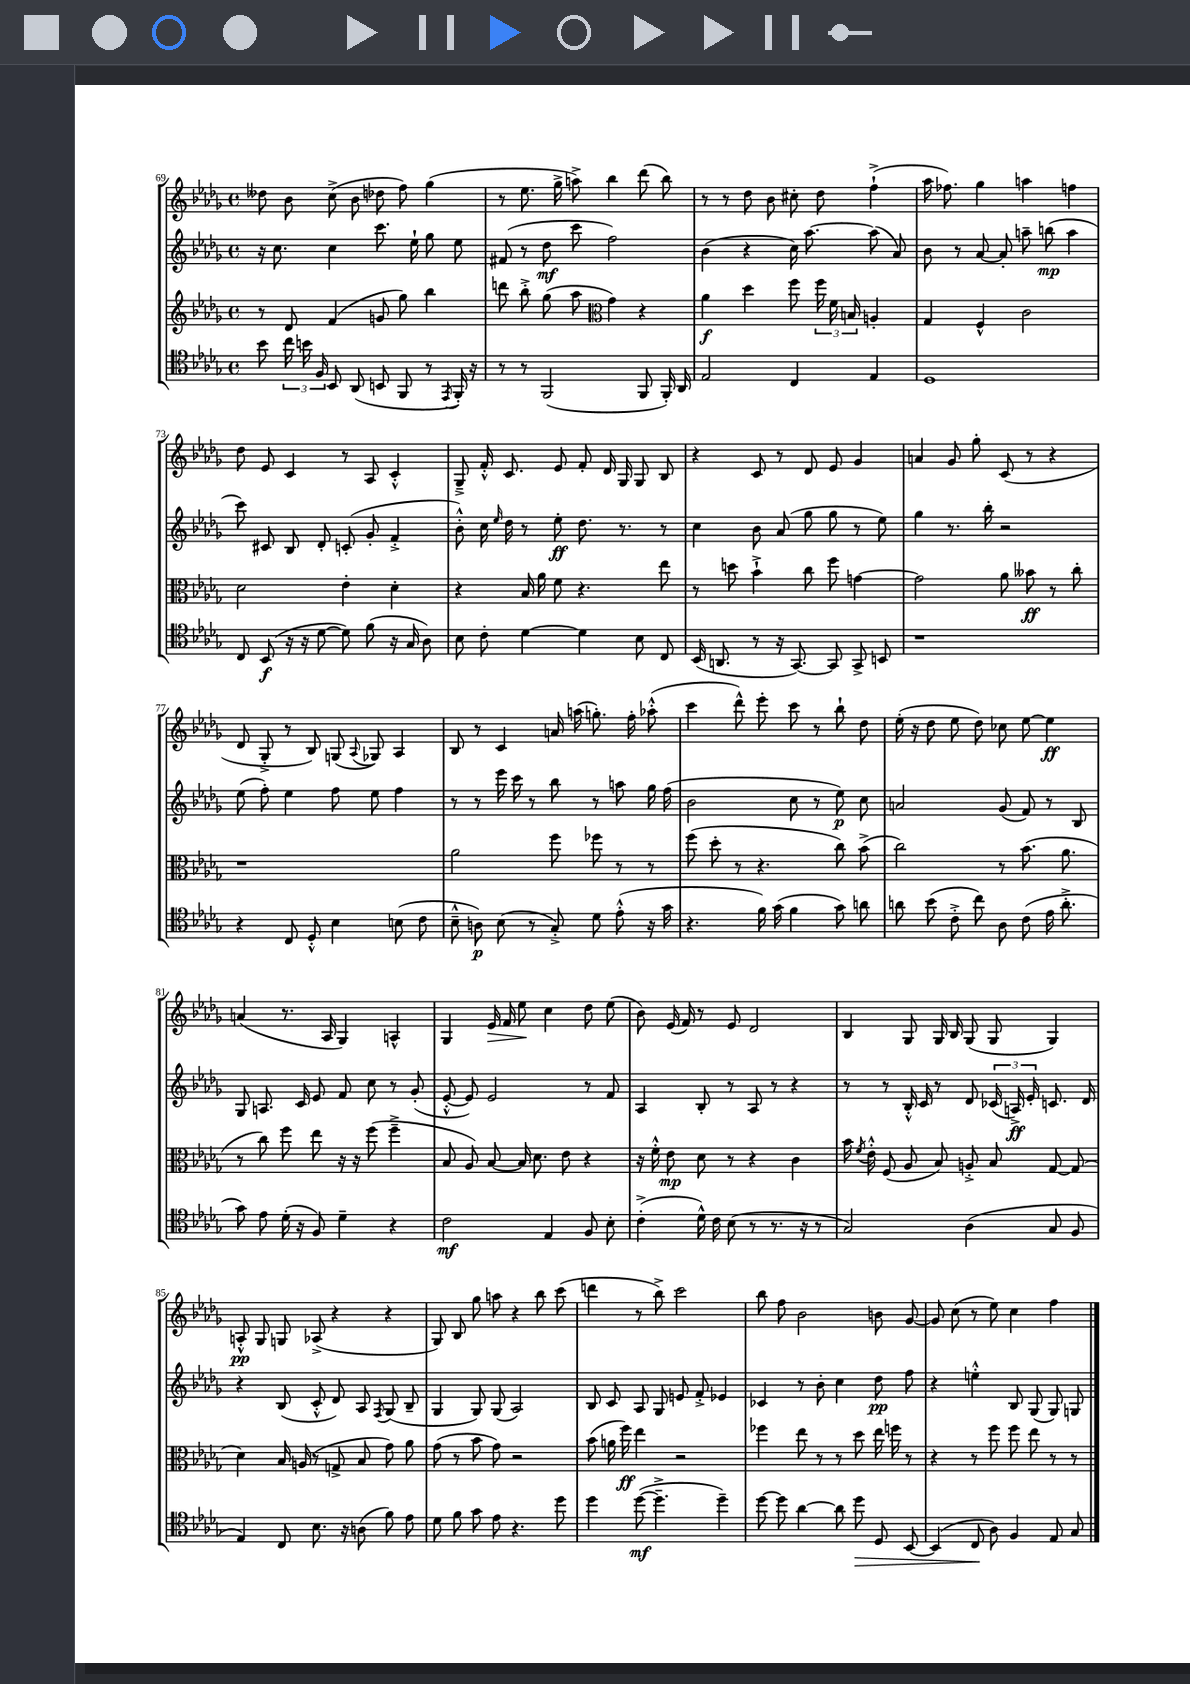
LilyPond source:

<<
\new StaffGroup <<
\new Staff = "s0" {
    \clef treble \key des \major \defaultTimeSignature \time 4/4
    \autoBeamOff deses''8 bes'8 c''8->( bes'8 des''8 f''8) ges''4( |
    r8 ees''8. ges''16-> a''8->) bes''4 des'''8( bes''8) |
    r8 r8 des''8 bes'8 cis''8-. des''8 f''4-!->( |
    aes''16 fes''8.) ges''4 a''4 f''4 |
    des''8 ees'8 c'4 r8 aes8 c'4-.-^ |
    ges8---> f'16-.-^ c'8. ees'8 f'8-. des'16 ges16 ges8 bes8 |
    r4 c'8 r8 des'8 ees'8 ges'4 |
    a'4 ges'8 ges''8-. c'8( r8 r4 |
    des'8 ges8-.-> r8 bes8) g8( \appoggiatura { aes8 } ges8) aes4 |
    bes8 r8 c'4 a'16 a''16( g''8.-.) f''16-. aes''8-.-^( |
    c'''4 des'''8-^) ees'''8-. c'''8 r8 bes''8-! des''8 |
    ees''16-.( r16 des''8 ees''8 des''8) ces''8 ees''8~ ees''4\ff |
    a'4( r8. aes16 ges4) a4-^ |
    ges4 ees'16\> f'16 ees''8\! c''4 des''8 ees''8( |
    bes'8) ees'16( f'16) r8 ees'8 des'2 |
    bes4 ges8 ges16 bes16 ges8( ges8 ges4) |
    a8-.-^\pp ges8 g8 aes8->( r4 r4 |
    ges8) bes8 ges''8 a''8 r4 bes''8 c'''8( |
    d'''4 r8 bes''8->) c'''2 |
    bes''8 f''8 bes'2 b'8 ges'8~ |
    ges'8 c''8( r8 ees''8) c''4 f''4 \bar "|." |
}
\new Staff = "s1" {
    \clef treble \key des \major \defaultTimeSignature \time 4/4
    \autoBeamOff r16 c''8. c''4 c'''8. ees''16-! ges''8 ees''8 |
    fis'8( r8 des''8\mf c'''8 f''2) |
    bes'4( r4 c''16) aes''8.~ aes''8( aes'8) |
    bes'8 r8 aes'8~ aes'8-. a''8-- b''8\mp( a''4 |
    c'''8) cis'8 bes8 des'8-. c'8-.( ges'8-. f'4-.-> |
    bes'8-.-^) c''16 \grace { ees''16 } des''16 r8 ees''8-.\ff des''8. r8. r8 |
    c''4 bes'8 aes'8( ges''8 ges''8 r8 ees''8) |
    ges''4 r8. bes''16-. r2 |
    ees''8( f''8-.) ees''4 f''8 ees''8 f''4 |
    r8 r8 ees'''16 c'''16 r8 bes''8 r8 a''8 ges''16 f''16( |
    bes'2 c''8 r8 ees''8\p) c''8 |
    a'2 ges'8( f'8) r8 bes8 |
    ges8 a8. c'16 ees'8 f'8 c''8 r8 ges'8-.( |
    ees'8~-.-^ ees'8) ees'2 r8 f'8 |
    aes4 bes8-. r8 aes8 r8 r4 |
    r8 r8 bes16-.-^ c'16 r8 des'8 \tuplet 3/2 { ces'16( a16->\ff) ees'16-. } c'8. des'16 |
    r4 bes8( c'8-.-^ des'8) aes8 \acciaccatura { f8 } ges8( bes8-- |
    ges4 ges8) ges8( aes2) |
    bes8 c'8 aes8 ges8 e'8 f'8-.-> ees'4 |
    ces'4 r8 bes'8-. c''4 des''8\pp f''8 |
    r4 e''4-.-^ bes8 ges8( ges8) g8 \bar "|." |
}
\new Staff = "s2" {
    \clef treble \key des \major \defaultTimeSignature \time 4/4
    \autoBeamOff r8 des'8 f'4( g'8 ges''8) bes''4 |
    d'''8 bes''8-.-> ges''8( aes''8 \clef alto ges'4) r4 |
    aes'4\f des''4 f''8 \tuplet 3/2 { f''16 f'16 b16 } a4-. |
    ges4 f4-^ c'2 |
    des'2 ees'4-. des'4-. |
    r4 bes16 aes'16 f'8 r4. ees''8 |
    r8 d''8 bes'4-!-> c''8 f''8 g'4~ |
    g'2 aes'8 beses'8\ff r8 c''8-. |
    r1 |
    aes'2 f''8 fes''8 r8 r8 |
    f''8( des''8-. r8 r4. c''8) bes'8->( |
    c''2) r8 bes'8.( aes'8. |
    r8 c''8) f''8 ees''8 r16 r16 f''8( f''4---> |
    bes8 aes8) bes8~ bes16 des'8. ees'8 r4 |
    r16 f'16-.-^ ees'8\mp des'8 r8 r4 c'4 |
    bes'16 \acciaccatura { f'8 } ees'16-.-^ f8( aes8 bes8) a8-.-> bes8 ges8~ ges8( |
    des'4) bes16 a16( r8 g8-> bes8 ges'8) aes'8 |
    ges'8( r8 bes'8 ges'8) r2 |
    bes'8( a'16 f''16\ff) ees''4 r2 |
    fes''4 ees''8 r8 r8 des''8 ees''16 f''16 r8 |
    r4 r8 f''8 f''8 ees''8 r8 r8 \bar "|." |
}
\new Staff = "s3" {
    \clef tenor \key des \major \defaultTimeSignature \time 4/4
    \autoBeamOff bes'8 \tuplet 3/2 { c''16 b'16 f16 } bes,8 aes,8( b,8 f,8 r8 \acciaccatura { ees,8 } f,16-.) r16 |
    r8 r8 f,2( f,8 f,16-.) aes,16 |
    ees2 c4 ees4 |
    des1 |
    c8 bes,8\f( r16 r16 des'8~ des'8) f'8( r16 ges16 aes8) |
    bes8 c'8-. des'4~ des'4 bes8 c8 |
    bes,16( a,8. r8 r16 ges,8.~) ges,8 ges,8-> b,8 |
    r1 |
    r4 c8 des8-.-^ bes4 b8( c'8 |
    bes8---^ a8\p) bes8( r8 ges8-.->) des'8 ees'8-.-^( r16 ges'16 |
    r4. f'16) ges'16( f'4 ges'8) a'8 |
    a'8 bes'8( c'8-.-> c''8) aes8 c'8( ees'16 a'8.-.-> |
    ges'8) ees'8 des'16-.( r16 f8) des'4-- r4 |
    c'2\mf ees4 f8 bes8-. |
    c'4-.->( des'16-^) c'16 bes8( r8 r8. r16 r8 |
    ges2) aes4( ges8 f8 |
    ees4) c8 bes8. r16 a8( f'8) ees'8 |
    des'8 f'8 ges'8 ees'8 r4. des''8 |
    des''4 des''8~\mf( des''4.---> des''4--) |
    des''8~ des''8 aes'4~ aes'8 des''8\> des8 bes,8~ |
    bes,4( c8\! aes8) f4 ees8 ges8 \bar "|." |
}
>>
>>
\layout { \context { \Score currentBarNumber = #69 } }
